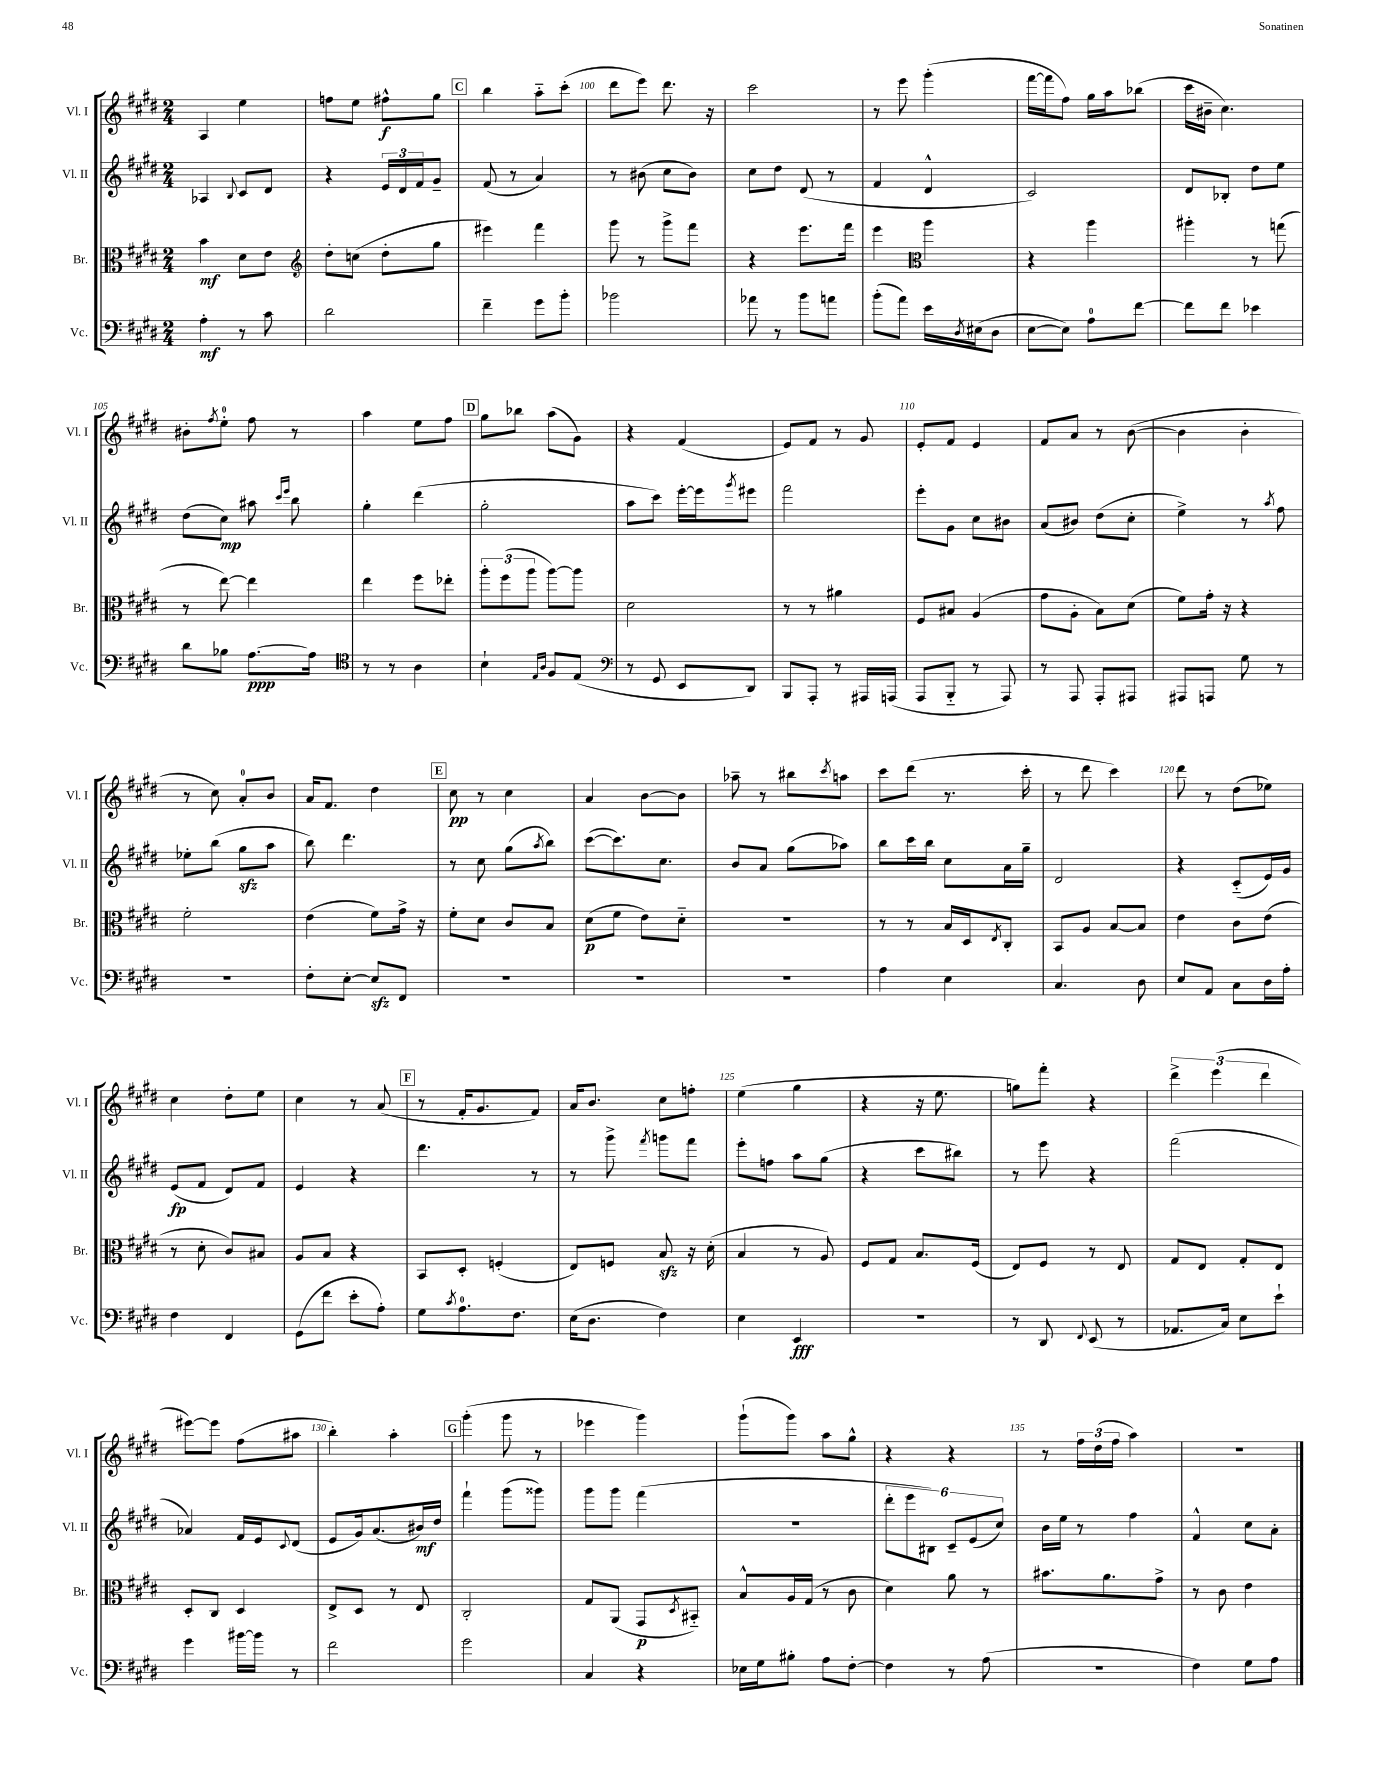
<<
\new StaffGroup <<
\new Staff = "s0" \with { instrumentName = "Vl. I" shortInstrumentName = "Vl. I" } {
    \clef treble \key e \major \numericTimeSignature \time 2/4
    a4 e''4 |
    f''8 e''8 fis''8-^\f gis''8 |
    \mark \markup { \box "C" } b''4 a''8-_ cis'''8-.( |
    dis'''8 e'''8) dis'''8. r16 |
    cis'''2 |
    r8 e'''8 gis'''4-.( |
    fis'''16~ fis'''16 fis''8) gis''16 a''16 bes''8( |
    cis'''16 bis'16-- cis''4.) |
    bis'8-. \acciaccatura { fis''8 } e''8-0-. fis''8 r8 |
    a''4 e''8 fis''8 |
    \mark \markup { \box "D" } gis''8 bes''8 a''8( gis'8) |
    r4 fis'4( |
    e'8) fis'8 r8 gis'8 |
    e'8-. fis'8 e'4 |
    fis'8 a'8 r8 b'8~( |
    b'4 b'4-. |
    r8 cis''8) a'8-0-. b'8 |
    a'16 fis'8. dis''4 |
    \mark \markup { \box "E" } cis''8\pp r8 cis''4 |
    a'4 b'8~ b'8 |
    aes''8-- r8 bis''8 \acciaccatura { cis'''8 } a''8 |
    cis'''8 dis'''8( r8. cis'''16-. |
    r8 dis'''8 cis'''4) |
    dis'''8 r8 dis''8( ees''8) |
    cis''4 dis''8-. e''8 |
    cis''4 r8 a'8( |
    \mark \markup { \box "F" } r8 fis'16-. gis'8. fis'8) |
    a'16 b'8. cis''8 f''8-. |
    e''4( gis''4 |
    r4 r16 e''8. |
    g''8) fis'''8-. r4 |
    \tuplet 3/2 { dis'''4-> e'''4( dis'''4 } |
    eis'''8~) eis'''8 fis''8( ais''8 |
    b''4-.) a''4-. |
    \mark \markup { \box "G" } gis'''4-.( gis'''8 r8 |
    ees'''4 gis'''4) |
    gis'''8-!( gis'''8) a''8 gis''8-^ |
    r4 r4 |
    r8 \tuplet 3/2 { fis''16 dis''16( fis''16 } a''4) |
    r2 \bar "|." |
}
\new Staff = "s1" \with { instrumentName = "Vl. II" shortInstrumentName = "Vl. II" } {
    \clef treble \key e \major \numericTimeSignature \time 2/4
    aes4 \appoggiatura { b8 } cis'8 dis'8 |
    r4 \tuplet 3/2 { e'16 dis'16 fis'16 } gis'8-- |
    \mark \markup { \box "C" } fis'8( r8 a'4) |
    r8 bis'8( cis''8 bis'8) |
    cis''8 dis''8 dis'8( r8 |
    fis'4 dis'4-^ |
    cis'2) |
    dis'8 bes8-. dis''8 e''8 |
    dis''8( cis''8\mp) ais''8 \grace { cis'''16 e'''16 } b''8 |
    gis''4-. dis'''4( |
    \mark \markup { \box "D" } gis''2-. |
    a''8 cis'''8) e'''16~-. e'''16 \acciaccatura { gis'''8 } eis'''8 |
    fis'''2 |
    e'''8-. gis'8 cis''8 bis'8 |
    a'8( bis'8) dis''8( cis''8-. |
    e''4->) r8 \acciaccatura { a''8 } fis''8 |
    ees''8-. b''8( gis''8\sfz a''8 |
    b''8) dis'''4. |
    \mark \markup { \box "E" } r8 cis''8 gis''8( \acciaccatura { a''8 } b''8) |
    cis'''8~( cis'''8.) cis''8. |
    b'8 a'8 gis''8( aes''8) |
    b''8 cis'''16 b''16 cis''8 a'16 gis''16-- |
    dis'2 |
    r4 cis'8-_( e'16) gis'16 |
    e'8\fp( fis'8 dis'8) fis'8 |
    e'4 r4 |
    \mark \markup { \box "F" } dis'''4. r8 |
    r8 gis'''8-> \acciaccatura { fis'''8 } g'''8 fis'''8 |
    e'''8-. f''8 a''8 gis''8( |
    r4 cis'''8 bis''8) |
    r8 e'''8 r4 |
    fis'''2( |
    aes'4) fis'16 e'16 \appoggiatura { cis'8 } dis'8( |
    e'8 gis'16) a'8.( bis'16\mf) dis''16 |
    \mark \markup { \box "G" } fis'''4-! gis'''8( gisis'''8) |
    gis'''8 gis'''8 fis'''4( |
    r2 |
    \tuplet 6/4 { dis'''8-. e'''8 bis8) cis'8-- e'8( cis''8) } |
    b'16 e''16 r8 fis''4 |
    fis'4-^ cis''8 a'8-. \bar "|." |
}
\new Staff = "s2" \with { instrumentName = "Br." shortInstrumentName = "Br." } {
    \clef alto \key e \major \numericTimeSignature \time 2/4
    b'4\mf dis'8 e'8 |
    \clef treble dis''8-. c''8( dis''8-. gis''8 |
    \mark \markup { \box "C" } eis'''4) fis'''4 |
    gis'''8 r8 gis'''8-> fis'''8 |
    r4 e'''8. fis'''16 |
    e'''4 \clef alto a''4 |
    r4 a''4 |
    ais''4-. r8 g''8( |
    r8 e''8~) e''4 |
    e''4 fis''8 ees''8-. |
    \mark \markup { \box "D" } \tuplet 3/2 { a''8-. fis''8( a''8 } a''8~) a''8 |
    dis'2 |
    r8 r8 ais'4 |
    fis8 bis8 a4( |
    gis'8 a8-. b8) dis'8( |
    fis'8) gis'16-. r16 r4 |
    fis'2-. |
    e'4( fis'8) gis'16-> r16 |
    \mark \markup { \box "E" } fis'8-. dis'8 cis'8 b8 |
    dis'8\p( fis'8 e'8) dis'8-_ |
    R2 |
    r8 r8 b16 dis16 \acciaccatura { e8 } cis8-. |
    b,8 a8 b8~ b8 |
    e'4 cis'8 e'8( |
    r8 dis'8-. cis'8) bis8 |
    a8 b8 r4 |
    \mark \markup { \box "F" } b,8 dis8-. f4-.( |
    e8) f8 b8\sfz r16 dis'16-.( |
    b4 r8 a8) |
    fis8 gis8 b8. fis16( |
    e8) fis8 r8 e8 |
    gis8 e8 gis8-. e8 |
    dis8-. cis8 dis4 |
    e8-> dis8 r8 e8 |
    \mark \markup { \box "G" } cis2-. |
    gis8 a,8( gis,8\p \acciaccatura { dis8 } bis,8-_) |
    b8-^ a16 gis16( r8 cis'8 |
    dis'4) a'8 r8 |
    bis'8. a'8. gis'8-> |
    r8 cis'8 e'4 \bar "|." |
}
\new Staff = "s3" \with { instrumentName = "Vc." shortInstrumentName = "Vc." } {
    \clef bass \key e \major \numericTimeSignature \time 2/4
    a4-.\mf r8 cis'8 |
    dis'2 |
    \mark \markup { \box "C" } fis'4-- gis'8 b'8-. |
    bes'2 |
    aes'8 r8 b'8 a'8 |
    b'8-.( a'8) e'16 \acciaccatura { dis8 } eis16( dis8 |
    e8~ e8) a8-0 fis'8~ |
    fis'8 fis'8 ees'4 |
    dis'8 bes8 a8.~\ppp a16 |
    \clef tenor r8 r8 a4 |
    \mark \markup { \box "D" } b4-! \grace { e16 a16 } fis8 e8( |
    \clef bass r8 gis,8 e,8 dis,8) |
    b,,8 a,,8-. r8 ais,,16 a,,16( |
    a,,8 b,,8-_ r8 a,,8) |
    r8 a,,8 a,,8-. ais,,8 |
    ais,,8 a,,8 gis8 r8 |
    r2 |
    fis8-. e8~-. e8\sfz fis,8 |
    \mark \markup { \box "E" } R2 |
    R2 |
    R2 |
    a4 e4 |
    cis4. dis8 |
    e8 a,8 cis8 dis16 a16-. |
    fis4 fis,4 |
    gis,8( fis'8 e'8-. a8-.) |
    \mark \markup { \box "F" } gis8 \acciaccatura { cis'8 } a8.-0 fis8. |
    e16( dis8. fis4) |
    e4 e,4\fff |
    R2 |
    r8 dis,8 \appoggiatura { fis,8 } e,8( r8 |
    aes,8. cis16) e8 e'8-! |
    gis'4 bis'16~ bis'16 r8 |
    fis'2 |
    \mark \markup { \box "G" } gis'2 |
    cis4 r4 |
    ees16 gis16 bis8-. a8 fis8~-. |
    fis4 r8 a8( |
    r2 |
    fis4) gis8 a8 \bar "|." |
}
>>
>>
\layout { \context { \Score currentBarNumber = #97 \override BarNumber.break-visibility = ##(#f #t #t) barNumberVisibility = #(every-nth-bar-number-visible 5) } }
